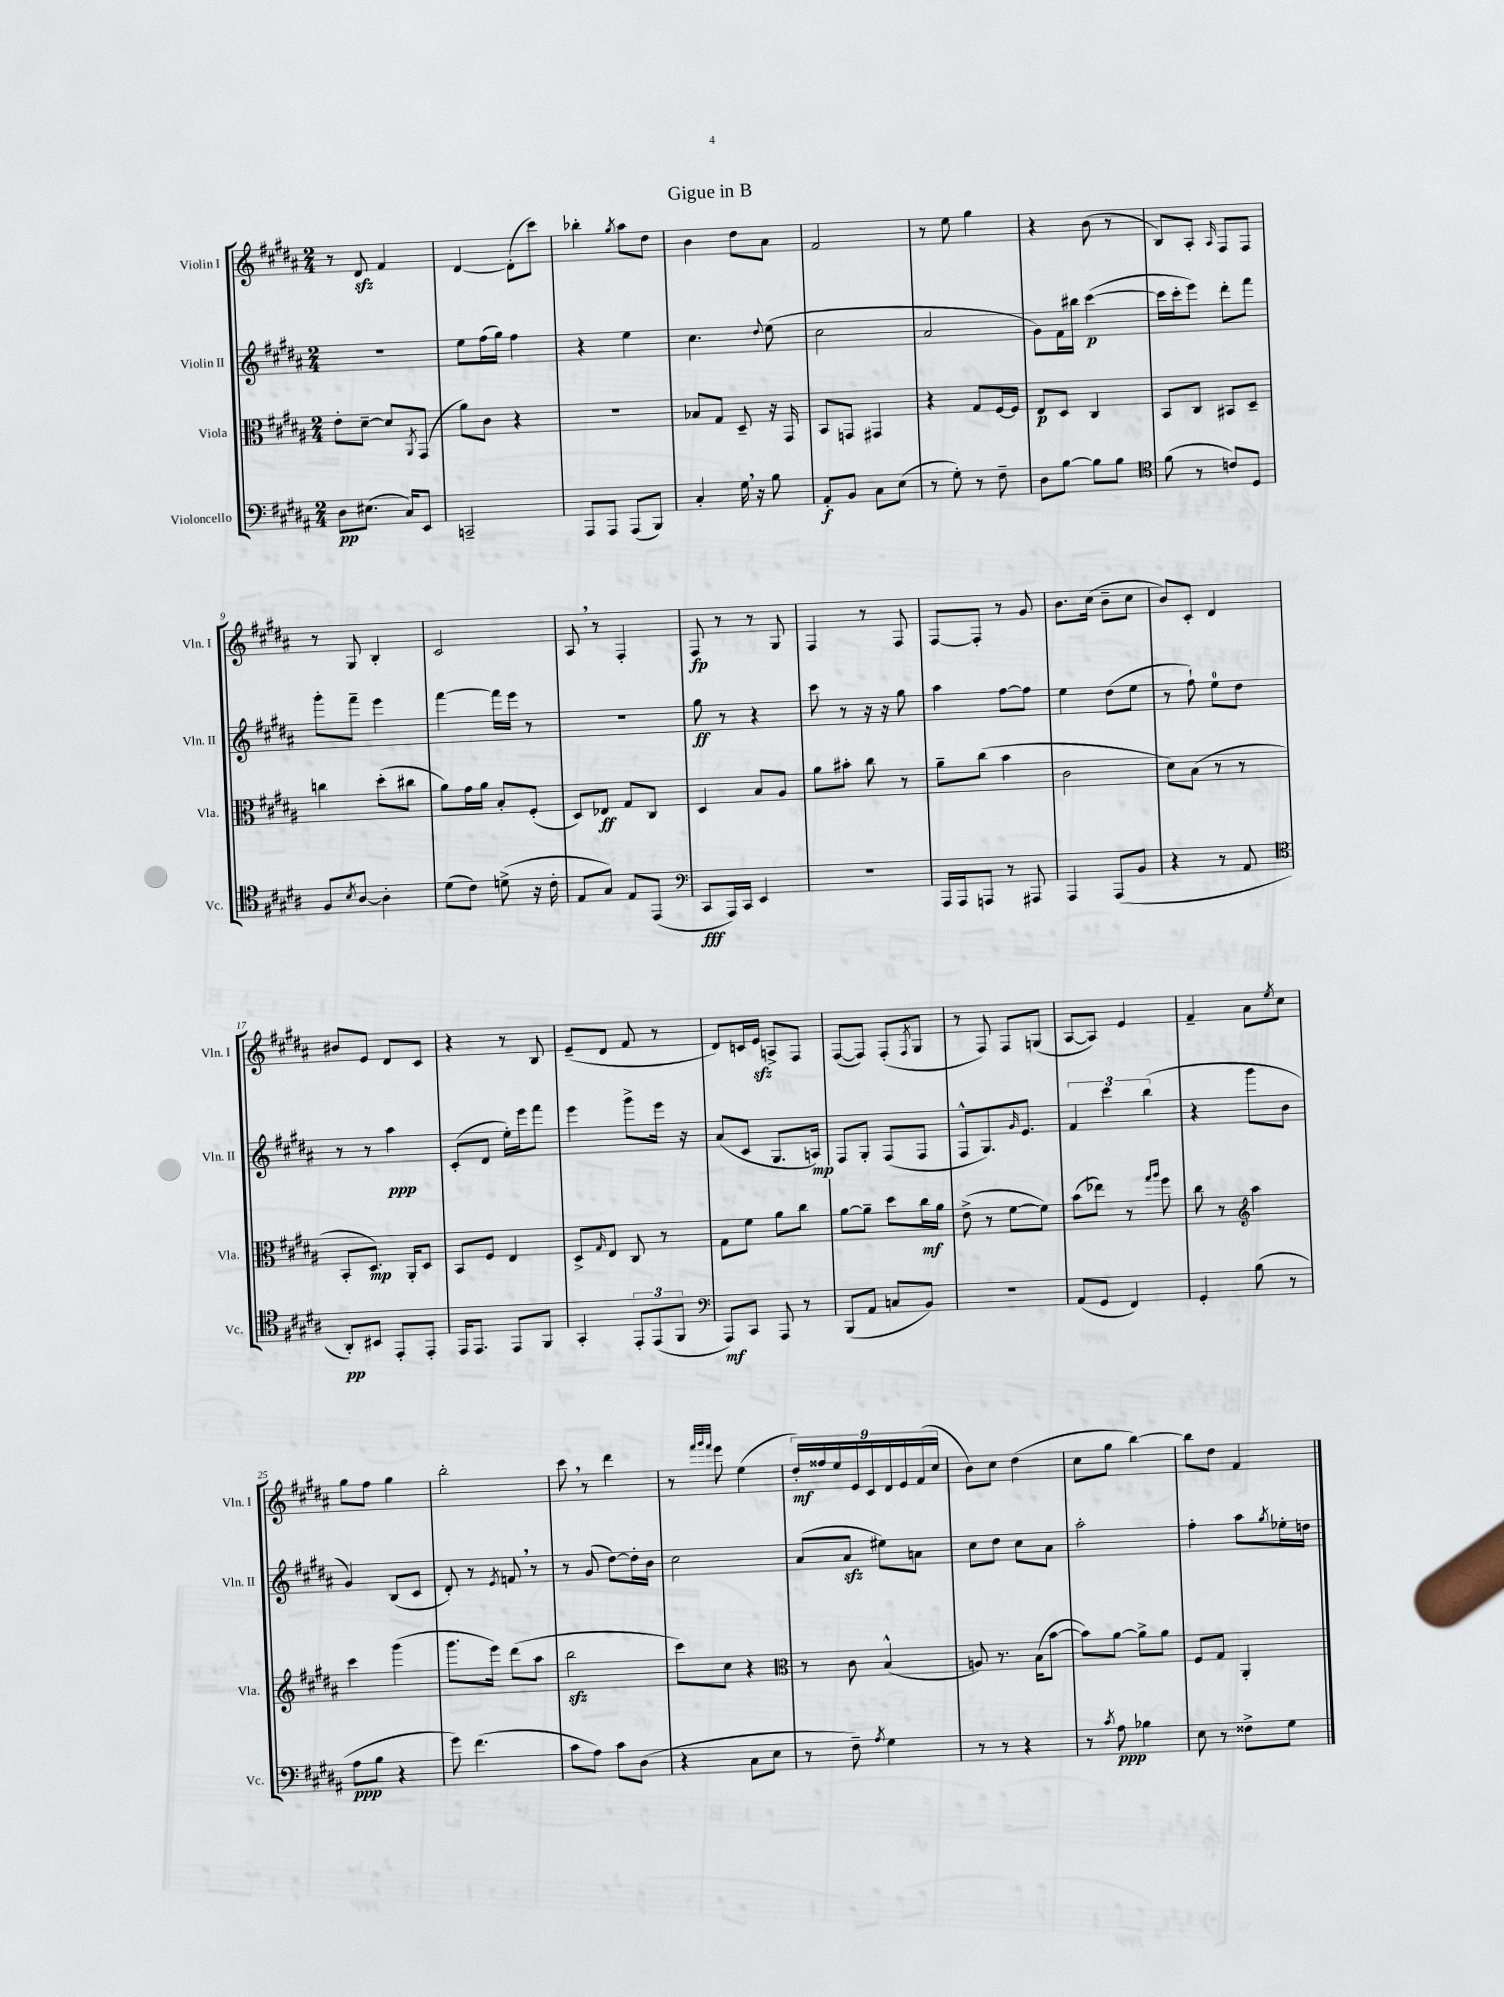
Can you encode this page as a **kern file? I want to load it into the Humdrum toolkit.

**kern	**kern	**kern	**kern
*staff4	*staff3	*staff2	*staff1
*clefF4	*clefC3	*clefG2	*clefG2
*k[f#c#g#d#a#]	*k[f#c#g#d#a#]	*k[f#c#g#d#a#]	*k[f#c#g#d#a#]
*M2/4	*M2/4	*M2/4	*M2/4
8D#\L	8e'\L	2r	8r
(8.E#\J	[8d#~\J	.	8d#/
.	8d#/]L	.	4f#/
16C#/LK)	.	.	.
.	8qAA#/	.	.
8EE/J	(8GG#/J	.	.
=	=	=	=
2CC~/	8a#\L)	8ee\L	[4d#/
.	8c#\J	(16ff#\L	.
.	.	16gg#\JJ)	.
.	4r	4ff#\	(8d#'\]L
.	.	.	8ccc#\J)
=	=	=	=
8AAA#/L	2r	4r	4bb-'\
8AAA#/J	.	.	.
.	.	.	8qgg#/
(8AAA#/L	.	4ee\	8aa#\L
8BBB/J)	.	.	8dd#\J
=	=	=	=
4C#'/	8B-/L	4.cc#\	4b\
.	8G#/J	.	.
16G#\	8D#~/	.	8dd#\L
16r	.	.	.
.	.	8qqdd#/	.
8B\	16r	(8ee\	8a#\J
.	16GG#/	.	.
=	=	=	=
8AA#'/L	8BB/L	2cc#\	2f#/
8BB/J	8GG/J	.	.
8C#\L	4GG#/	.	.
(8E\J	.	.	.
=	=	=	=
8r	4r	2a#/	8r
8G#'\)	.	.	8ee\
8r	8G#/L	.	4gg#\
8F#~\	[16F#/L	.	.
.	16F#/]JJ	.	.
=	=	=	=
8D#\L	8E/L	8g#\L)	4r
[8B\J	8D#/J	16f#\L	.
.	.	16bb#\JJ	.
8B\]L	4C#/	([4ccc#\	(8b\
8B\J	.	.	8r
=	=	=	=
*clefC4	*	*	*
(8f#\	8BB/L	16ccc#\]LL	8B/L)
.	.	16ccc#'\J	.
8r	8C#/J	8eee\J)	8A#'/J
.	.	.	16qqA#/
8c/L)	8BB#/L	8ddd#'\L	8F#/L
8D#/J	8D#~/J	8fff#\J	8F#/J
=	=	=	=
8F#/L	4cc\	8ggg#'\L	8r
8qB/	.	.	.
[8A#/J	.	8fff#~\J	8G#/
4A#'\]	(8dd#'\L	4eee\	4B'/
.	8cc#\J	.	.
=	=	=	=
(8d#\L	8a#\L)	[4fff#\	2c#/
8c#\J)	16g#\L	.	.
.	16a#\JJ	.	.
(8d^\	8B'/L	16fff#\]LL	.
.	.	16eee\JJ	.
16r	(8F#'/J	8r	.
16c#'\	.	.	.
=	=	=	=
8E/L	8D#/L)	2r	8A#/
8G#/J)	8E-/J	.	8r
8E/L	8G#/L	.	4F#'/
(8EE/J	8C#/J	.	.
=	=	=	=
*clefF4	*	*	*
8CC#/L	4D#/	8gg#\	8F#/
16AAA#/L)	.	8r	8r
16CC#/JJ	.	.	.
4EE/	8B/L	4r	8r
.	8A#/J	.	8G#/
=	=	=	=
2r	8a#\L	8ccc#\	4F#/
.	8b#'\J	8r	.
.	8cc#\	16r	8r
.	.	16r	.
.	8r	8gg#\	8F#/
=	=	=	=
16AAA#/LL	8a#~\L	4aa#\	[8F#/L
16AAA#/J	.	.	.
8AAA/J	(8cc#\J	.	8F#'/]J
8r	4b\	[8ff#\L	8r
8AAA#/	.	8ff#\]J	8g#/
=	=	=	=
4AAA#/	2c#\	4ee\	8.b\L
.	.	.	(16cc#\Jk
(8AAA#/L	.	(8dd#\L	8b~\L
8BB/J	.	8ee\J	8cc#\J
=	=	=	=
4r	8d#\L)	8r	8b/L)
.	(8B\J	8ff#`\)	8c#'/J
8r	8r	8ee\L	4d#/
8AA#/	8r	8dd#\J	.
=	=	=	=
*clefC4	*	*	*
8AA#'/L)	8BB'/L	8r	8b#/L
8BB#/J	8.D#/J)	8r	8e/J
8EE'/L	.	4aa#\	8d#/L
.	16AA#'/LK	.	.
8EE'/J	8D#/J	.	8c#/J
=	=	=	=
16EE/LK	8BB/L	(8c#'/L	4r
8.EE/J	.	.	.
.	8F#/J	8d#/J	.
8EE/L	4E/	16ee'\LL)	8r
.	.	16eee\J	.
8FF#/J	.	8fff#\J	8B/
=	=	=	=
4GG#'/	8D#^/L	4eee\	(8e~/L
.	16qqG#/	.	.
.	8E/J	.	8d#/J
12EE'/L	8C#/	8ggg#^\L	8f#/
(12EE/	.	.	.
.	8r	16eee\Jk	8r
12FF#/J	.	.	.
.	.	16r	.
=	=	=	=
*clefF4	*	*	*
8AAA#/L)	8G#\L	(8a#/L	8d#/L)
8CC#/J	8f#\J	8c#/J	16c/L
.	.	.	16e/JJ
8AAA#/	8a#\L	8.G#/L	8A^/L
8r	8cc#\J	.	8F#/J
.	.	16A/Jk)	.
=	=	=	=
(8BBB/L	[8a#\L	8F#/L	([8F#/L
8AA#/J	8a#~\]J	8G#'/J	8F#/]J)
8C/L	8dd#\L	(8F#/L	(8F#'/L
.	.	.	8qF#/
8BB/J)	16cc#\L	8F#/J	8G#/J
.	16a#\JJ	.	.
=	=	=	=
2r	(8e^\	8F#^^/L	8r
.	8r	8.G#/)	8F#/)
.	[8f#\L	.	8F#/L
.	.	16qqg#/	.
.	.	8.e/J	.
.	8f#\]J)	.	(8G/J
=	=	=	=
(8AA#/L	(8b\L	6f#/	[8A#/L
8GG#/J	8ee-\J)	.	8A#/]J)
.	.	6ccc#\	.
4FF#/)	8r	.	4e/
.	.	(6bb\	.
.	16qqgg#/LL	.	.
.	16qqaa#/JJ	.	.
.	8ff#\	.	.
=	=	=	=
4GG#'/	8cc#\	4r	4f#~/
.	8r	.	.
*	*clefG2	*	*
(8B\	4aa#\	8ggg#\L	8a#\L
.	.	.	8qee/
8r	.	8b\J	8cc#\J
=	=	=	=
8A#\L	4ccc#\	4g#/)	8gg#\L
8B\J	.	.	8ff#\J
4r	(4ggg#\	(8B/L	4gg#\
.	.	8c#/J	.
=	=	=	=
8g#\)	8.ggg#\L	8d#'/)	2bb'\
(4.f#\	.	8r	.
.	16eee\Jk)	.	.
.	.	8qe/	.
.	(8ddd#\L	8f/	.
.	8aa#\J	8r	.
=	=	=	=
8c#\L	2bb\	8r	8ccc#\
8A#\J)	.	(8g#/	8r
8c#\L	.	[8dd#\L)	4ddd#\
(8D#\J	.	16dd#'\]L	.
.	.	16b\JJ	.
=	=	=	=
4r	8ccc#\L)	2cc#\	8r
.	.	.	32qqfff#/LLL
.	.	.	32qqggg#/
.	.	.	32qqfff#/JJJ
.	8cc#\J	.	8eee\
8C#\L	4r	.	(4ee\
8E\J	.	.	.
=	=	=	=
*	*clefC3	*	*
8r	8r	(8a#/L	18dd#'/LL)
.	.	.	18ff##/
.	.	.	18ee/
8F#~\)	8c#\	8a#/J	.
.	.	.	18e/
.	.	.	18c#/
8qA#/	.	.	.
4G#\	(4B^^/	8ee#\L)	.
.	.	.	18d#/
.	.	.	18e/
.	.	8a\J	.
.	.	.	(18f#/
.	.	.	18cc#/JJ
=	=	=	=
8r	8A/)	8cc#\L	8b\L)
8r	8.r	8dd#\J	8cc#\J
4r	.	8cc#\L	(4dd#\
.	(16B\LK	.	.
.	[8b\J	8a#\J	.
=	=	=	=
8r	8b\]L)	2aa#'\	8cc#\L
8qc#/	.	.	.
8A#\	[8a#\J	.	8gg#\J
4B-\	8a#^\]L	.	[4bb\)
.	8a#\J	.	.
=	=	=	=
8E\	8F#/L	4ff#'\	8bb\]L
8r	8G#/J	.	8dd#\J
8F##^\L	4AA#'/	8aa#\L	4f#/
.	.	8qgg#/	.
8G#\J	.	16ee-'\L	.
.	.	16dd\JJ	.
==	==	==	==
*-	*-	*-	*-
